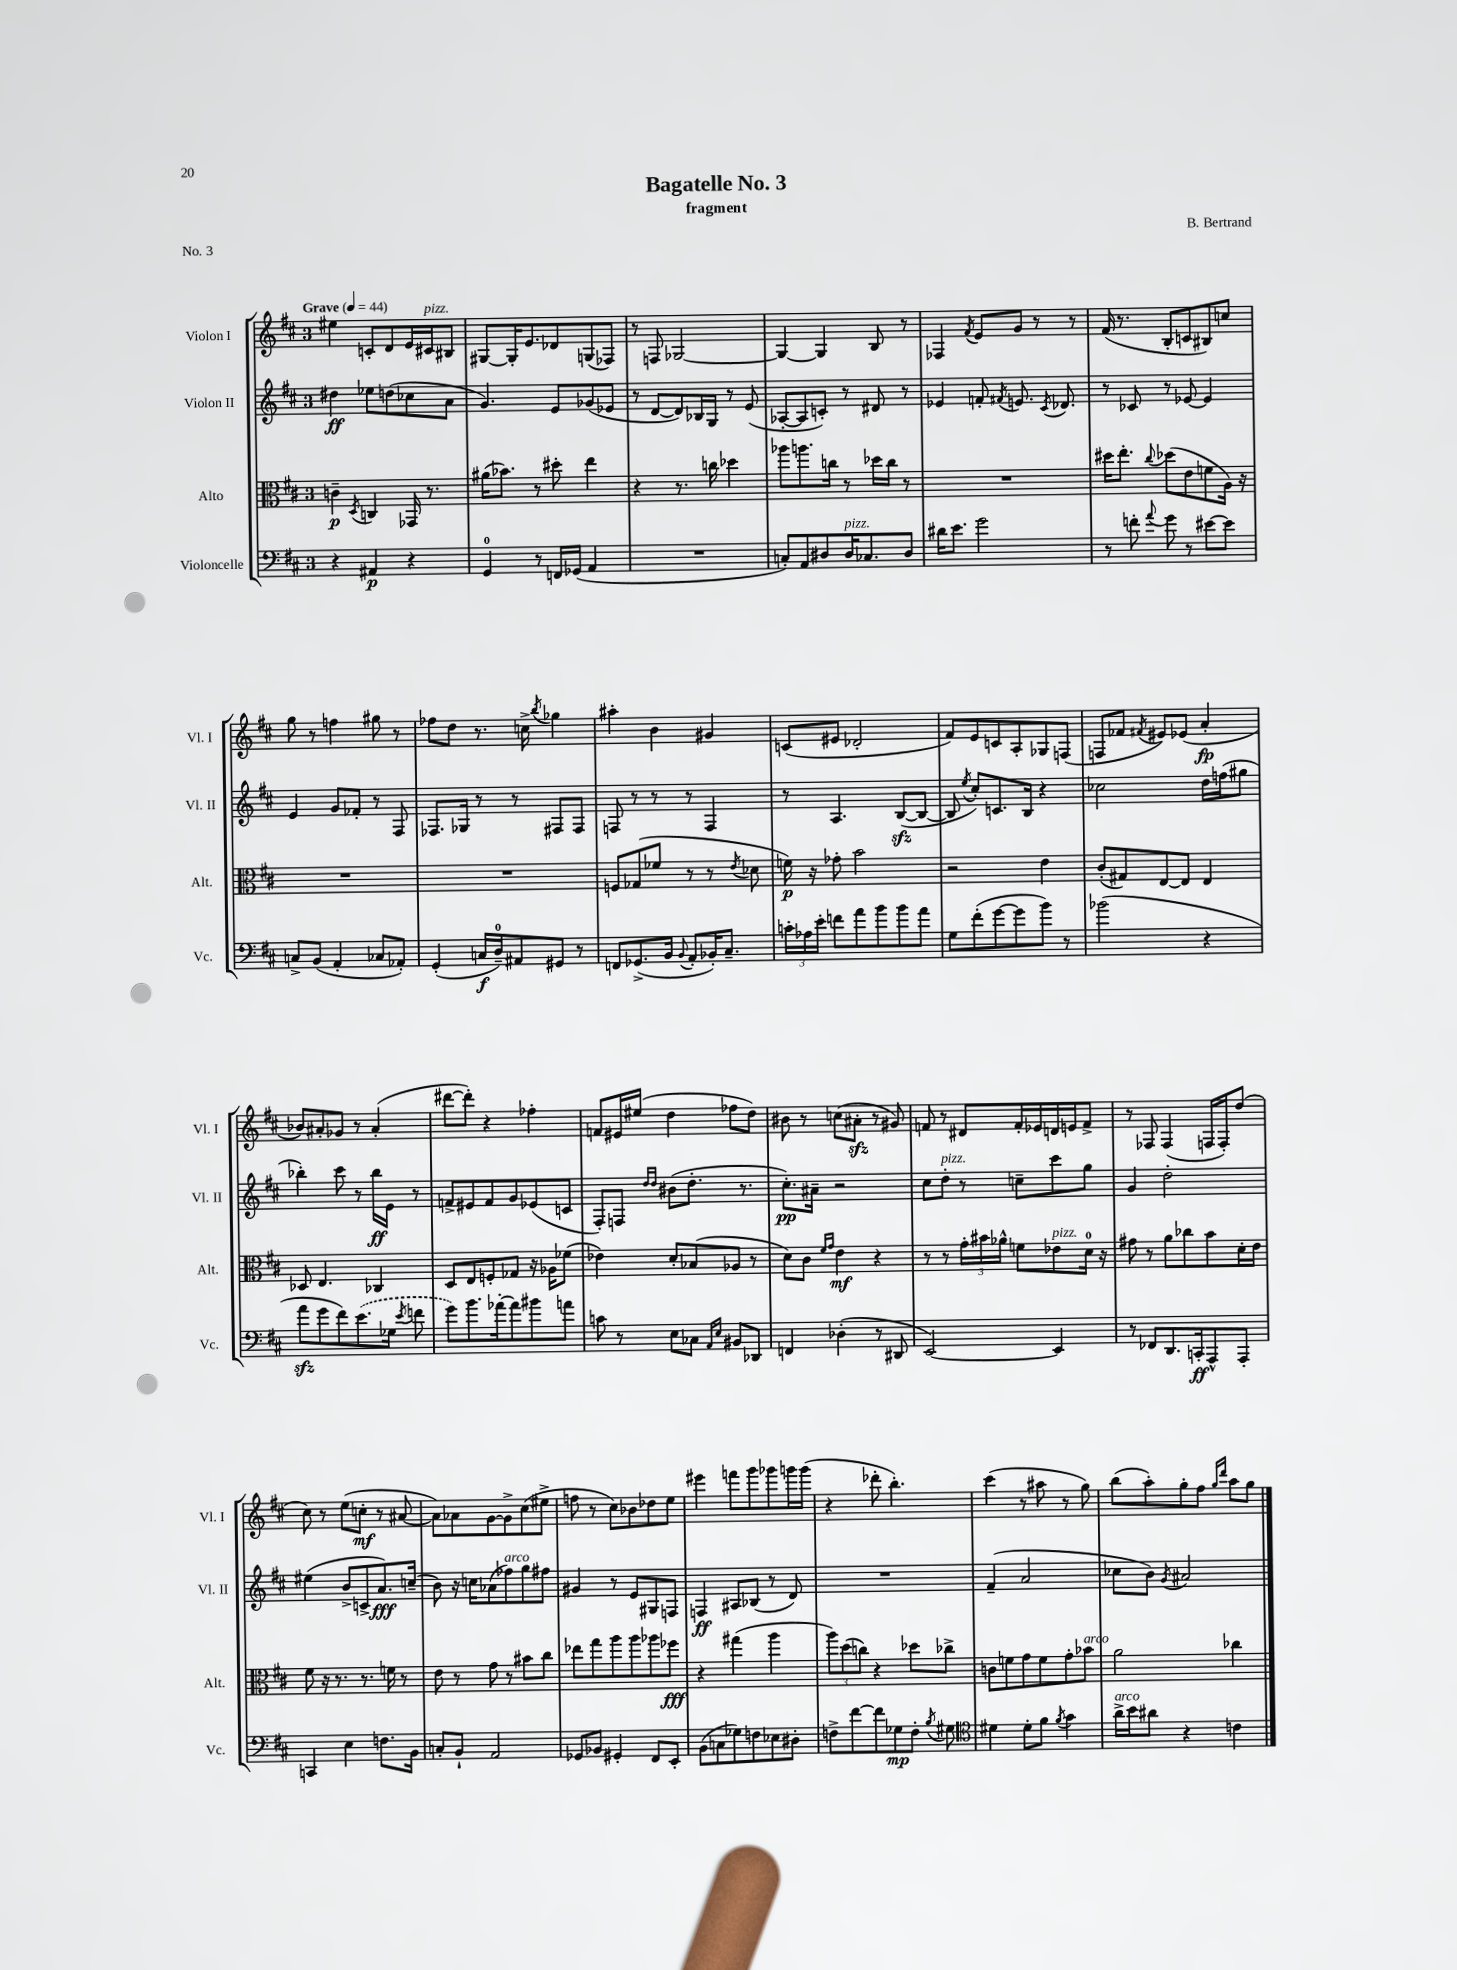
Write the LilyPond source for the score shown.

\header { title = "Bagatelle No. 3" composer = "B. Bertrand" subtitle = "fragment" piece = "No. 3" }
<<
\new StaffGroup <<
\new Staff = "s0" \with { instrumentName = "Violon I" shortInstrumentName = "Vl. I" } {
    \clef treble \key d \major \once \override Staff.TimeSignature.style = #'single-digit \time 3/4 \tempo "Grave" 4 = 44
    \autoBeamOff eis''4 c'8[-. d'8 e'16 cis'16^\markup { \italic "pizz." } bis8] |
    gis8[~ gis16-. e'8. des'8 g8( fes8]) |
    r8 f8 ges2~ |
    ges4~ ges4 b8 r8 |
    fes4 \acciaccatura { fis'8 } e'8[ g'8] r8 r8 |
    fis'16( r8. b8[-. c'8 bis8) c''8] |
    g''8 r8 f''4 gis''8 r8 |
    fes''8[ d''8] r8. c''16-> \acciaccatura { b''8 } ges''4 |
    ais''4-. b'4 gis'4 |
    c'8[( eis'8] des'2-. |
    fis'8[) e'8 c'8 a8-. ges8 f8]( |
    f8[ fes'8] \acciaccatura { fis'8 } eis'8[) ees'8]( a'4-.\fp |
    bes'8[) ais'8-. ges'8] r8 ais'4-.( |
    dis'''8[~ dis'''8]-.) r4 fes''4-. |
    f'8[ eis'16 eis''16]( d''4 fes''8[ d''8]) |
    bis'8 r8 c''8[( ais'8]-.\sfz r8 gis'8) |
    f'8 r8 dis'8[ f'16-. ees'16 d'16 e'16 f'8]-> |
    r8 fes8 fes4( f16[ f16-.) d''8]( |
    cis''8) r8 e''8[( c''8]-.\mf r8 ais'8~ |
    ais'8[) aes'8 g'8~ g'8-> cis''8( eis''8]-> |
    f''8 r8 cis''8[) bes'8 des''8 e''8] |
    eis'''4 f'''8[ g'''8 ges'''8 g'''16 g'''16]( |
    r4 des'''8-. b''4.-.) |
    cis'''4( r8 ais''8 r8 g''8) |
    b''8[( a''8-.) g''8-. fis''8] \grace { g''16[ d'''16] } a''8[ g''8] \bar "|." |
}
\new Staff = "s1" \with { instrumentName = "Violon II" shortInstrumentName = "Vl. II" } {
    \clef treble \key d \major \once \override Staff.TimeSignature.style = #'single-digit \time 3/4
    \autoBeamOff dis''4\ff ees''8[ d''8( ces''8 a'8] |
    g'4.) e'8[ ges'8( ees'8] |
    r8 d'8[~ d'8) bes16 g16] r8 e'8( |
    aes8[~-. aes8 c'8]-.) r8 dis'8 r8 |
    ees'4 f'8-. \acciaccatura { fis'8 } e'8. \acciaccatura { cis'8 } des'8. |
    r8 ces'8 r8 ees'8~ ees'4 |
    e'4 g'8[ fes'8]-. r8 fis8 |
    fes8.[ ges16] r8 r8 fis8[ fis8] |
    f8 r8 r8 r8 f4 |
    r8 a4. b8[~\sfz( b8]~ |
    b8 \acciaccatura { e''8 } cis''8[-.) c'8. b16] r4 |
    ces''2 d''16[ f''16( gis''8] |
    bes''4-.) cis'''8 r8 bes''16[\ff e'16] r8 |
    f'8[-> eis'8 f'8 g'8 ees'8( c'8] |
    fis8[-.) f8] \grace { d''16[ d''16] } bis'8[( d''8.]-. r8. |
    cis''8.[-.\pp) ais'16]-- r2 |
    cis''8[ d''8]-.^\markup { \italic "pizz." } r8 c''8[-- cis'''8 g''8] |
    g'4 d''2-. |
    eis''4( b'8[-> c'8-> a'8.\fff) c''16]--( |
    b'8) r16 c''16[ aes'8( fes''8^\markup { \italic "arco" }) g''8 fis''8] |
    gis'4 r8 e'8[ gis8 f8] |
    f4\ff ais8[ bes8]( r8 d'8) |
    R2. |
    fis'4--( a'2 |
    ces''8[ b'8]) \acciaccatura { g'8 } ais'2 \bar "|." |
}
\new Staff = "s2" \with { instrumentName = "Alto" shortInstrumentName = "Alt." } {
    \clef alto \key d \major \once \override Staff.TimeSignature.style = #'single-digit \time 3/4
    \autoBeamOff c'4--\p \acciaccatura { d8 } c4 ges,16 r8. |
    ais'16[( bes'8.]) r8 dis''8-. e''4 |
    r4 r8. c''16 des''4 |
    aes''8[ a''8. c''16] r8 des''16[ c''16] r8 |
    R2. |
    dis''16[ e''8.]-. \appoggiatura { cis''8 } des''8[( e'8 f'8 a16]) r16 |
    R2. |
    R2. |
    f8[ ges8( fes'8] r8 r8 \acciaccatura { e'8 } des'8 |
    f'16\p) r16 ges'8-. b'2 |
    r2 e'4 |
    cis'8[-.( gis8) e8~ e8] e4 |
    des8 e4. ces4 |
    d8[ e8 f8-. ges8] r16 aes16[ fes'8]( |
    ees'4) d'8[-. bes8( aes8] r8 |
    d'8[) cis'8] \grace { fis'16[ g'16] } e'4\mf r4 |
    r8 r8 \tuplet 3/2 { g'16[-. bis'16 aes'16]-^ } f'8[ ees'8^\markup { \italic "pizz." } d'16]-0 r16 |
    gis'8 r8 a'8[ ces''8 b'8 d'16-. e'16] |
    fis'8 r16 r8. r8. f'16 r8 |
    e'8 r8 g'8 r8 bis'8[ cis''8] |
    ees''8[ g''8 a''8 a''8 aes''8 fes''8]\fff |
    r4 gis''4( a''4 |
    \tuplet 3/2 { a''8[) d''8( c''8]) } r4 des''8[ ces''8]-> |
    c'8[ f'8 g'8 f'8 g'8-. bes'8]^\markup { \italic "arco" } |
    a'2 ces''4 \bar "|." |
}
\new Staff = "s3" \with { instrumentName = "Violoncelle" shortInstrumentName = "Vc." } {
    \clef bass \key d \major \once \override Staff.TimeSignature.style = #'single-digit \time 3/4
    \autoBeamOff r4 ais,4\p r4 |
    g,4-0 r8 f,16[ ges,16]( a,4 |
    R2. |
    c8[-.) a,8 dis8 dis16^\markup { \italic "pizz." } ces8. dis8] |
    dis'16[ e'8.] g'2 |
    r8 f'8-. \appoggiatura { a'8 } g'8 r8 eis'8[~ eis'8] |
    c8[-> b,8]( a,4-. ces8[ aes,8]-.) |
    g,4-.( c16[\f d16-0--) ais,8 gis,8] r8 |
    f,8[ ges,8.->( b,16] \appoggiatura { b,8 } a,8[-. bes,16-.) cis8.]-- |
    \tuplet 3/2 { c'16[-. aes16 e'16]-. } f'8[ a'8 b'8 b'8 a'8] |
    g8[ fis'8-.( g'8~ g'8 b'8]) r8 |
    bes'2( r4 |
    a'8[\sfz g'8 fis'8) \once \slurDashed e'8.( ges16] \acciaccatura { e'8 } f'8 |
    g'8[) b'8. aes'16~-. aes'8 bis'8 a'8] |
    c'8 r8 e8[ ces8] \grace { a,16[ e16] } bis,8[ des,8] |
    f,4 des4-.( r8 dis,8 |
    e,2~) e,4 |
    r8 fes,8[ d,8. c,16-.\ff a,,8-^ a,,8]-. |
    c,4 e4 f8.[ b,16] |
    c8[-. b,8]-! a,2 |
    ges,8[ bes,8] gis,4-. fis,8[ e,8]-. |
    b,8[( c8 ges8) f8 ees8 dis8]-. |
    f8[-> fis'8~ fis'8 ges8\mp f8]-. \acciaccatura { b8 } gis8 |
    \clef tenor dis'4 dis'8[-. fis'8] \acciaccatura { fis'8 } g'4 |
    a'16[->^\markup { \italic "arco" } b'16 ais'8] r4 c'4 \bar "|." |
}
>>
>>
\layout { \context { \Score \remove "Bar_number_engraver" } }
